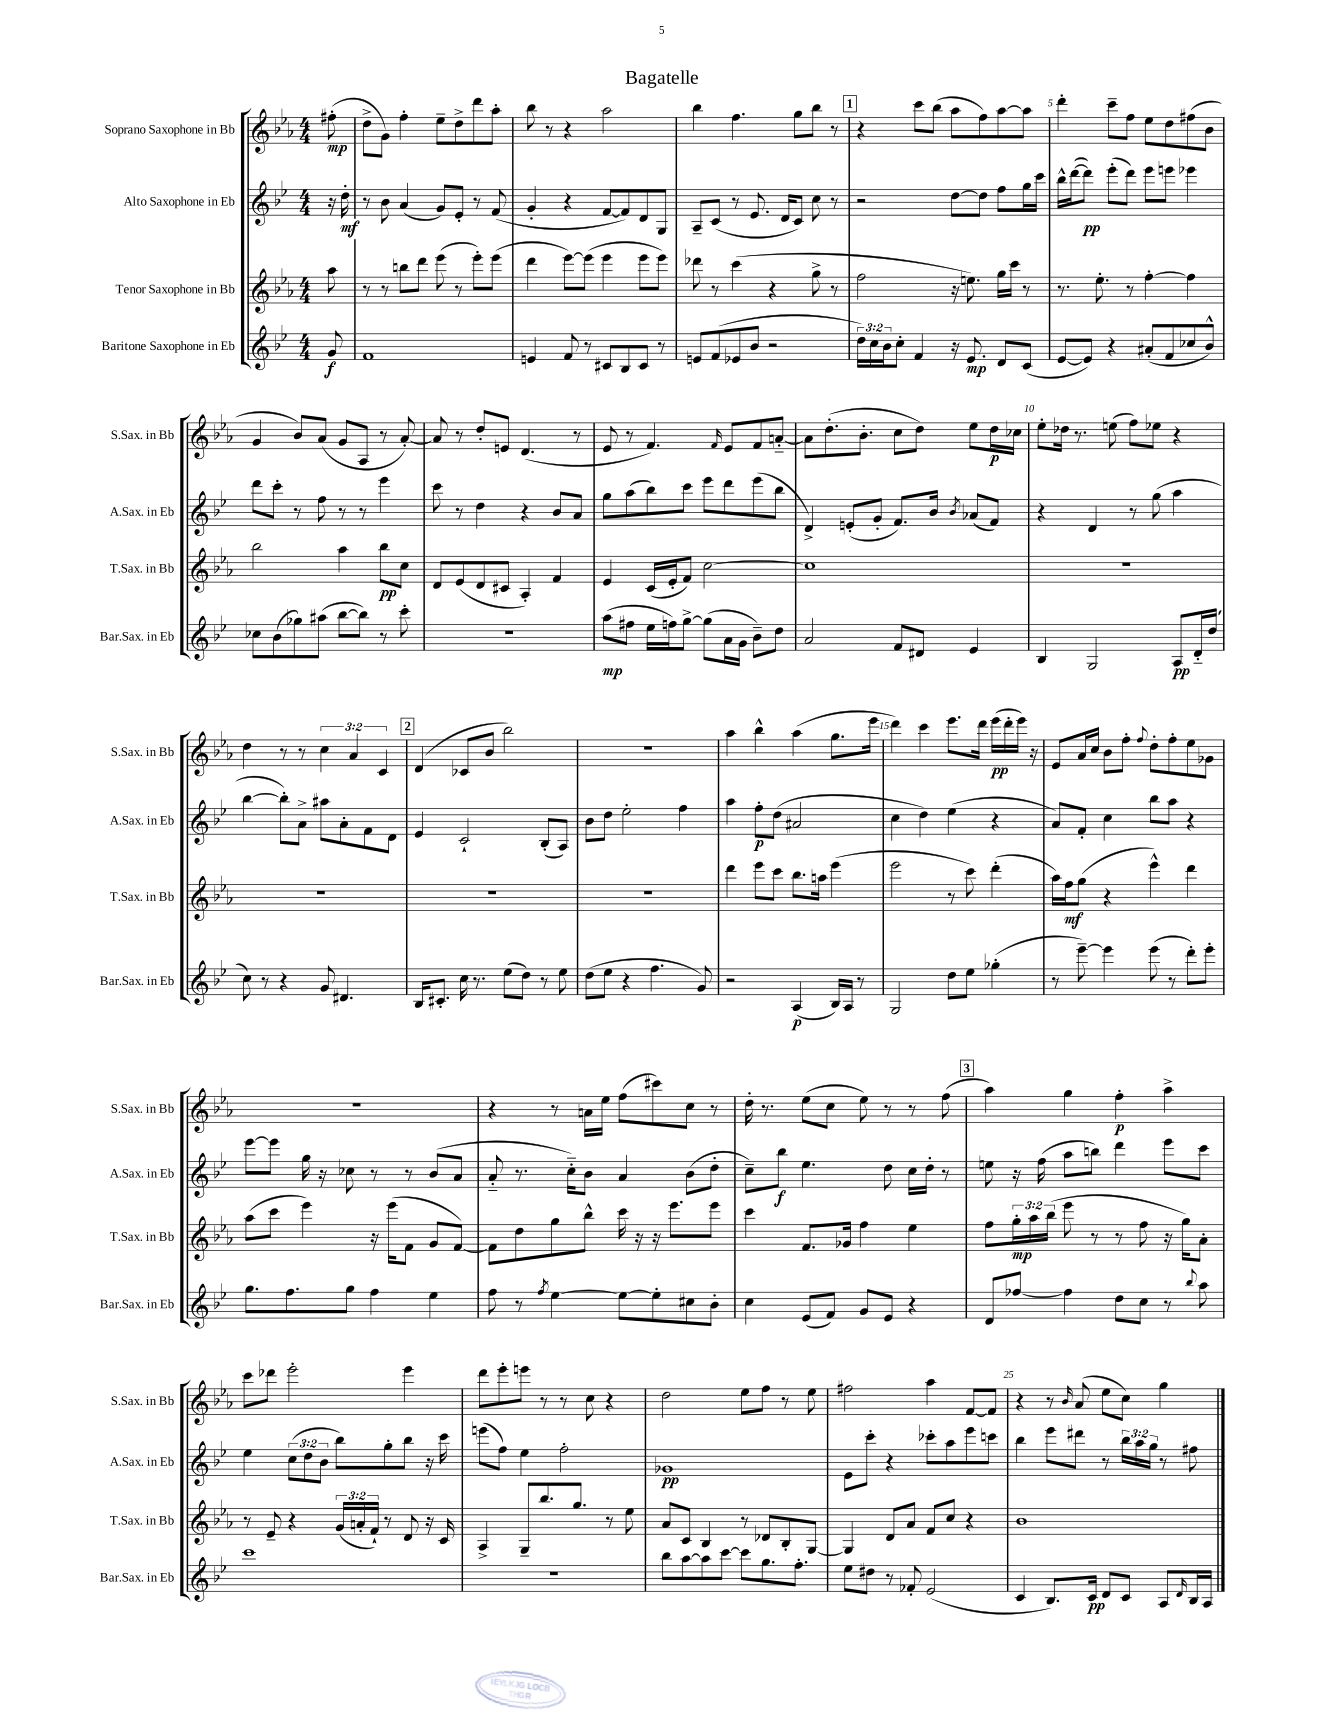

**kern	**dynam	**kern	**dynam	**kern	**dynam	**kern	**dynam
*part4	*part4	*part3	*part3	*part2	*part2	*part1	*part1
*staff4	*staff4	*staff3	*staff3	*staff2	*staff2	*staff1	*staff1
*I"Baritone Saxophone in Eb	*	*I"Tenor Saxophone in Bb	*	*I"Alto Saxophone in Eb	*	*I"Soprano Saxophone in Bb	*
*I'Bar.Sax. in Eb	*	*I'T.Sax. in Bb	*	*I'A.Sax. in Eb	*	*I'S.Sax. in Bb	*
*clefG2	*	*clefG2	*	*clefG2	*	*clefG2	*
*k[b-e-]	*	*k[b-e-a-]	*	*k[b-e-]	*	*k[b-e-a-]	*
*M4/4	*	*M4/4	*	*M4/4	*	*M4/4	*
=	=	=	=	=	=	=	=
8g/	f	8aa-\	.	16r	.	(8ff#X'\	mp
.	.	.	.	16dd'\	mf	.	.
=1	=1	=1	=1	=1	=1	=1	=1
1f	.	8r	.	8r	.	8dd^\L	.
.	.	8r	.	8b-\	.	8g\J)	.
.	.	8bbn\L	.	(4a/	.	4ff'\	.
.	.	8ddd\J	.	.	.	.	.
.	.	(8eee-\	.	8g/L)	.	8ee-~\L	.
.	.	8r	.	8e-'/J	.	8dd^\	.
.	.	8eee-'\L)	.	8r	.	8ddd\	.
.	.	(8eee-\J	.	(8f/	.	8aa-'\J	.
=2	=2	=2	=2	=2	=2	=2	=2
4en/	.	4ddd\	.	4g'/	.	8bb-\	.
.	.	.	.	.	.	8r	.
8f/	.	[8eee-\L)	.	4r	.	4r	.
8r	.	(8eee-\J]	.	.	.	.	.
8c#X/L	.	4eee-\	.	[8f/L	.	2aa-\	.
8B-/	.	.	.	8f/])	.	.	.
8c#/J	.	8eee-\L	.	8d/	.	.	.
8r	.	8eee-\J)	.	8G/J	.	.	.
=3	=3	=3	=3	=3	=3	=3	=3
8en/L	.	8ddd-X\	.	8A~/L	.	4bb-\	.
(8f/	.	8r	.	(8c/J	.	.	.
8e-X/	.	(4ccc\	.	8r	.	4.ff\	.
8b-/J	.	.	.	8.e-/	.	.	.
2r	.	4r	.	.	.	.	.
.	.	.	.	16d/KL	.	.	.
.	.	.	.	8c/J)	.	8gg\L	.
.	.	8gg^\	.	8cc\	.	8bb-\J	.
.	.	8r	.	8r	.	8r	.
!!LO:REH:place=s1:t=1
=4	=4	=4	=4	=4	=4	=4	=4
24dd\LL)	.	2ff\	.	2r	.	4r	.
24cc\	.	.	.	.	.	.	.
24b-\J	.	.	.	.	.	.	.
8cc'\J	.	.	.	.	.	.	.
4f/	.	.	.	.	.	8ccc\L	.
.	.	.	.	.	.	(8bb-\J	.
16r	.	16r	.	[8dd\L	.	8aa-\L	.
8.e-/	mp	8.een\)	.	.	.	.	.
.	.	.	.	8dd\J]	.	8ff\)	.
8d/L	.	16gg\LL	.	8ff\L	.	[8aa-\	.
.	.	16ccc\JJ	.	.	.	.	.
(8c/J	.	8r	.	16gg\L	.	8aa-\J]	.
.	.	.	.	16ccc\JJ	.	.	.
=5	=5	=5	=5	=5	=5	=5	=5
[8e-/L	.	8.r	.	16bb-^^\LL	.	4ddd'\	.
.	.	.	.	([16ddd\J	.	.	.
8e-/J])	.	.	.	8ddd\J])	pp	.	.
.	.	8.ee-'\	.	.	.	.	.
4r	.	.	.	(8eee-'\L	.	8ccc~\L	.
.	.	8r	.	8ddd\J)	.	8ff\J	.
(8a#X'/L	.	[4ff'\	.	8eee-\L	.	8ee-\L	.
8f/	.	.	.	8eeen\J	.	8dd\	.
8cc-X/	.	4ff\]	.	4eee-X\	.	(8ff#X\	.
8b-^^/J)	.	.	.	.	.	8b-\J	.
!!LO:LB:g=z
=6	=6	=6	=6	=6	=6	=6	=6
8cc-X\L	.	2bb-\	.	8ddd\L	.	4g/	.
(8b-\	.	.	.	8ccc'\J	.	.	.
8gg-X\)	.	.	.	8r	.	8b-/L)	.
(8aa#X\J	.	.	.	8ff\	.	(8a-/J	.
[8bb-\L	.	4aa-\	.	8r	.	8g/L	.
8bb-\J])	.	.	.	8r	.	8A-/J	.
8r	.	8bb-\L	pp	4eee-\	.	8r	.
8ccc'\	.	8cc\J	.	.	.	[8a-'/)	.
=7	=7	=7	=7	=7	=7	=7	=7
1r	.	8d/L	.	8ccc\	.	8a-/]	.
.	.	(8e-/	.	8r	.	8r	.
.	.	8d/	.	4dd\	.	8dd'/L	.
.	.	8c#X/J	.	.	.	8en/J	.
.	.	4A-'/)	.	4r	.	(4.d/	.
.	.	4f/	.	8b-/L	.	.	.
.	.	.	.	8a/J	.	8r	.
=8	=8	=8	=8	=8	=8	=8	=8
(8aa\L	mp	4e-/	.	8gg\L	.	8e-/	.
8ff#X\J	.	.	.	(8aa\	.	8r	.
16ee-\LL	.	(16c/LL	.	8bb-\)	.	4.f/)	.
16ffn\J)	.	16e-'/J	.	.	.	.	.
[8gg^\J	.	8f/J)	.	8ccc\J	.	.	.
(8gg\L]	.	[2cc\	.	8eee-\L	.	.	.
.	.	.	.	.	.	16qqf/	.
16a\L	.	.	.	8ddd\	.	8e-/L	.
16g\JJ	.	.	.	.	.	.	.
8b-~\L)	.	.	.	(8eee-\	.	8f/	.
8dd\J	.	.	.	8bb-\J	.	[8an/J	.
=9	=9	=9	=9	=9	=9	=9	=9
2a/	.	1cc]	.	4d^/)	.	8a\L]	.
.	.	.	.	.	.	(8.dd'\	.
.	.	.	.	(8en'/L	.	.	.
.	.	.	.	.	.	8.b-'\J	.
.	.	.	.	8g'/J	.	.	.
8f/L	.	.	.	8.f/L)	.	8cc\L	.
8d#X/J	.	.	.	.	.	8dd\J)	.
.	.	.	.	16b-/Jk	.	.	.
.	.	.	.	8qb-/	.	.	.
4e-/	.	.	.	(8a-X/L	.	8ee-\L	.
.	.	.	.	8f/J)	.	16dd\L	p
.	.	.	.	.	.	16cc-X\JJ	.
=10	=10	=10	=10	=10	=10	=10	=10
4B-/	.	1r	.	4r	.	8ee-'\L	.
.	.	.	.	.	.	16dd-X\Jk	.
.	.	.	.	.	.	8.r	.
2G/	.	.	.	4d/	.	.	.
.	.	.	.	.	.	(8een\	.
.	.	.	.	8r	.	8ff\L)	.
.	.	.	.	(8gg\	.	8ee-X\J	.
8A/L	pp	.	.	4aa\	.	4r	.
16d/L	.	.	.	.	.	.	.
(16dd/JJ	.	.	.	.	.	.	.
!!LO:LB:g=z
=11	=11	=11	=11	=11	=11	=11	=11
8cc\)	.	1r	.	[4bb-\	.	4dd\	.
8r	.	.	.	.	.	.	.
4r	.	.	.	8bb-'\L])	.	8r	.
.	.	.	.	8a^\J	.	8r	.
8g/	.	.	.	8aa#X\L	.	6cc\	.
4.d#X/	.	.	.	8a'\	.	.	.
.	.	.	.	.	.	6a-/	.
.	.	.	.	8f\	.	.	.
.	.	.	.	.	.	6c/	.
.	.	.	.	8d\J	.	.	.
!!LO:REH:place=s1:t=2
=12	=12	=12	=12	=12	=12	=12	=12
16B-/KL	.	1r	.	4e-/	.	(4d/	.
8.c#X'/J	.	.	.	.	.	.	.
16cc\	.	.	.	2c`/	.	8c-X/L	.
8.r	.	.	.	.	.	.	.
.	.	.	.	.	.	8b-/J	.
(8ee-\L	.	.	.	.	.	2bb-\)	.
8dd\J)	.	.	.	.	.	.	.
8r	.	.	.	(8B-'/L	.	.	.
8ee-\	.	.	.	8A/J)	.	.	.
=13	=13	=13	=13	=13	=13	=13	=13
(8dd\L	.	1r	.	8b-\L	.	1r	.
8ee-\J	.	.	.	8dd\J	.	.	.
4r	.	.	.	2ee-'\	.	.	.
4.ff\	.	.	.	.	.	.	.
.	.	.	.	4ff\	.	.	.
8g/)	.	.	.	.	.	.	.
=14	=14	=14	=14	=14	=14	=14	=14
2r	.	4ddd\	.	4aa\	.	4aa-\	.
.	.	8eee-\L	.	8ff'\L	p	4bb-^^\	.
.	.	8ccc\J	.	(8dd\J	.	.	.
(4A/	p	8.bb-\L	.	2a#X/	.	(4aa-\	.
.	.	16aan\Jk	.	.	.	.	.
16B-/LL)	.	(4eee-\	.	.	.	8.gg\L	.
16A/JJ	.	.	.	.	.	.	.
8r	.	.	.	.	.	.	.
.	.	.	.	.	.	16eee-\Jk	.
=15	=15	=15	=15	=15	=15	=15	=15
2G/	.	2eee-\	.	4cc\	.	4ddd\)	.
.	.	.	.	4dd\)	.	4ccc\	.
8dd\L	.	8r	.	(4ee-\	.	8.eee-\L	.
8ee-\J	.	8ccc\)	.	.	.	.	.
.	.	.	.	.	.	16ddd\Jk	.
(4gg-X'\	.	(4ddd'\	.	4r	.	(16eee-\LL	pp
.	.	.	.	.	.	16ddd'\	.
.	.	.	.	.	.	16eee-\JJ)	.
.	.	.	.	.	.	16r	.
=16	=16	=16	=16	=16	=16	=16	=16
8r	.	16aa-\LL)	.	8a/L)	.	8e-/L	.
.	.	16ff\J	mf	.	.	.	.
[8eee-~\)	.	(8gg\J	.	8f'/J	.	16a-/L	.
.	.	.	.	.	.	16cc/JJ	.
4eee-\]	.	4r	.	4cc\	.	8b-\L	.
.	.	.	.	.	.	8ff'\J	.
.	.	.	.	.	.	8qqff/	.
(8eee-\	.	4eee-^^\)	.	8bb-\L	.	8dd'\L	.
8r	.	.	.	8aa\J	.	8ff'\	.
8ddd'\L)	.	4ddd\	.	4r	.	8ee-\	.
8eee-'\J	.	.	.	.	.	8g-X\J	.
!!LO:LB:g=z
=17	=17	=17	=17	=17	=17	=17	=17
8.gg\L	.	(8aa-\L	.	[8eee-\L	.	1r	.
.	.	8ccc\J	.	8eee-\J]	.	.	.
8.ff\	.	.	.	.	.	.	.
.	.	4eee-\)	.	16gg\	.	.	.
.	.	.	.	16r	.	.	.
8gg\J	.	.	.	8cc-X\	.	.	.
4ff\	.	16r	.	8r	.	.	.
.	.	(16eee-\KL	.	.	.	.	.
.	.	8f\J	.	8r	.	.	.
4ee-\	.	8g/L	.	(8b-/L	.	.	.
.	.	[8f/J)	.	8a/J	.	.	.
=18	=18	=18	=18	=18	=18	=18	=18
8ff\	.	8f\L]	.	8a/	.	4r	.
8r	.	8dd\	.	8.r	.	.	.
8qff/	.	.	.	.	.	.	.
[4ee-\	.	8gg\	.	.	.	8r	.
.	.	.	.	16cc\KL)	.	.	.
.	.	8bb-^^\J	.	8b-\J	.	16an\LL	.
.	.	.	.	.	.	16ee-\JJ	.
8ee-\L_	.	16ccc\	.	4a/	.	(8ff\L	.
.	.	16r	.	.	.	.	.
8ee-'\]	.	16r	.	.	.	8ccc#X\)	.
.	.	8.eee-\L	.	.	.	.	.
8cc#X\	.	.	.	(8b-\L	.	8cc\J	.
8b-'\J	.	8eee-\J	.	8dd'\J	.	8r	.
=19	=19	=19	=19	=19	=19	=19	=19
4cc\	.	4ccc\	.	8cc~\L)	.	16dd'\	.
.	.	.	.	.	.	8.r	.
.	.	.	.	8bb-\J	f	.	.
(8e-/L	.	8.f/L	.	4.ee-\	.	(8ee-\L	.
8f/J)	.	.	.	.	.	8cc\J	.
.	.	16g-X/Jk	.	.	.	.	.
8g/L	.	4ff\	.	.	.	8ee-\)	.
8e-/J	.	.	.	8dd\	.	8r	.
4r	.	4ee-\	.	16cc\LL	.	8r	.
.	.	.	.	16dd'\JJ	.	.	.
.	.	.	.	8r	.	(8ff\	.
!!LO:REH:place=s1:t=3
=20	=20	=20	=20	=20	=20	=20	=20
8d/L	.	8ff\L	.	8een\	.	4aa-\)	.
[8ff-X/J	.	24gg'\L	mp	16r	.	.	.
.	.	24aa-\	.	.	.	.	.
.	.	.	.	(16ff\	.	.	.
.	.	(24bb-\JJ	.	.	.	.	.
4ff-\]	.	8eee-\	.	8aa\L	.	4gg\	.
.	.	8r	.	8bbn\J)	.	.	.
8dd\L	.	8r	.	4ddd\	.	4ff'\	p
8cc\J	.	8ff\	.	.	.	.	.
8r	.	16r	.	8eee-\L	.	4aa-^\	.
.	.	16gg\KL)	.	.	.	.	.
8qqbb-/	.	.	.	.	.	.	.
8aa\	.	8a-'\J	.	8ccc\J	.	.	.
!!LO:LB:g=z
=21	=21	=21	=21	=21	=21	=21	=21
1ccc	.	8r	.	4ee-\	.	8ccc\L	.
.	.	8e-~/	.	.	.	8ddd-X\J	.
.	.	4r	.	(12cc\L	.	2eee-'\	.
.	.	.	.	12dd\	.	.	.
.	.	.	.	12b-\J	.	.	.
.	.	(24g/LL	.	8bb-\L)	.	.	.
.	.	24an'/	.	.	.	.	.
.	.	24f`/JJ)	.	.	.	.	.
.	.	8r	.	8gg'\	.	.	.
.	.	8d/	.	8bb-\J	.	4eee-\	.
.	.	16r	.	16r	.	.	.
.	.	16c/	.	16ccc\	.	.	.
=22	=22	=22	=22	=22	=22	=22	=22
1r	.	4A-^/	.	(8eeen\L	.	8ddd\L	.
.	.	.	.	8ff\J)	.	8eee-'\	.
.	.	8G~/L	.	4ee-\	.	8eeen\J	.
.	.	8.bb-/	.	.	.	8r	.
.	.	.	.	2ff'\	.	8r	.
.	.	8.gg/J	.	.	.	.	.
.	.	.	.	.	.	8cc\	.
.	.	8r	.	.	.	4r	.
.	.	8ee-\	.	.	.	.	.
=23	=23	=23	=23	=23	=23	=23	=23
8bb-\L	.	8a-/L	.	1g-X	pp	2dd\	.
[8aa\	.	8c/J	.	.	.	.	.
8aa\]	.	4B-/	.	.	.	.	.
[8ccc\J	.	.	.	.	.	.	.
8ccc\L]	.	8r	.	.	.	8ee-\L	.
8.gg\	.	8d-X/L	.	.	.	8ff\J	.
.	.	8B-'/	.	.	.	8r	.
8.ff'\J	.	.	.	.	.	.	.
.	.	[8G/J	.	.	.	8ee-\	.
=24	=24	=24	=24	=24	=24	=24	=24
8ee-\L	.	4G/]	.	8e-\L	.	2ff#X\	.
8dd#X\J	.	.	.	8ccc'\J	.	.	.
8r	.	8d/L	.	4r	.	.	.
8f-X'/	.	8a-/J	.	.	.	.	.
(2e-/	.	8f/L	.	8ccc-X'\L	.	4aa-\	.
.	.	8cc/J	.	8aa\	.	.	.
.	.	4r	.	8eee-\	.	[8f/L	.
.	.	.	.	8cccn\J	.	8f/J]	.
=25	=25	=25	=25	=25	=25	=25	=25
4c/	.	1b-	.	4bb-\	.	4r	.
8.B-/L)	.	.	.	8eee-\L	.	8r	.
.	.	.	.	.	.	16qqb-/	.
.	.	.	.	8ddd#X\J	.	(8a-/	.
16c/Jk	pp	.	.	.	.	.	.
8d/L	.	.	.	8r	.	8ee-\L	.
8c/J	.	.	.	24bb-\LL	.	8cc\J)	.
.	.	.	.	24aa\	.	.	.
.	.	.	.	24gg\JJ	.	.	.
8A/L	.	.	.	8r	.	4gg\	.
16qqd/	.	.	.	.	.	.	.
16B-/L	.	.	.	8ff#X\	.	.	.
16A/JJ	.	.	.	.	.	.	.
==	==	==	==	==	==	==	==
*-	*-	*-	*-	*-	*-	*-	*-
